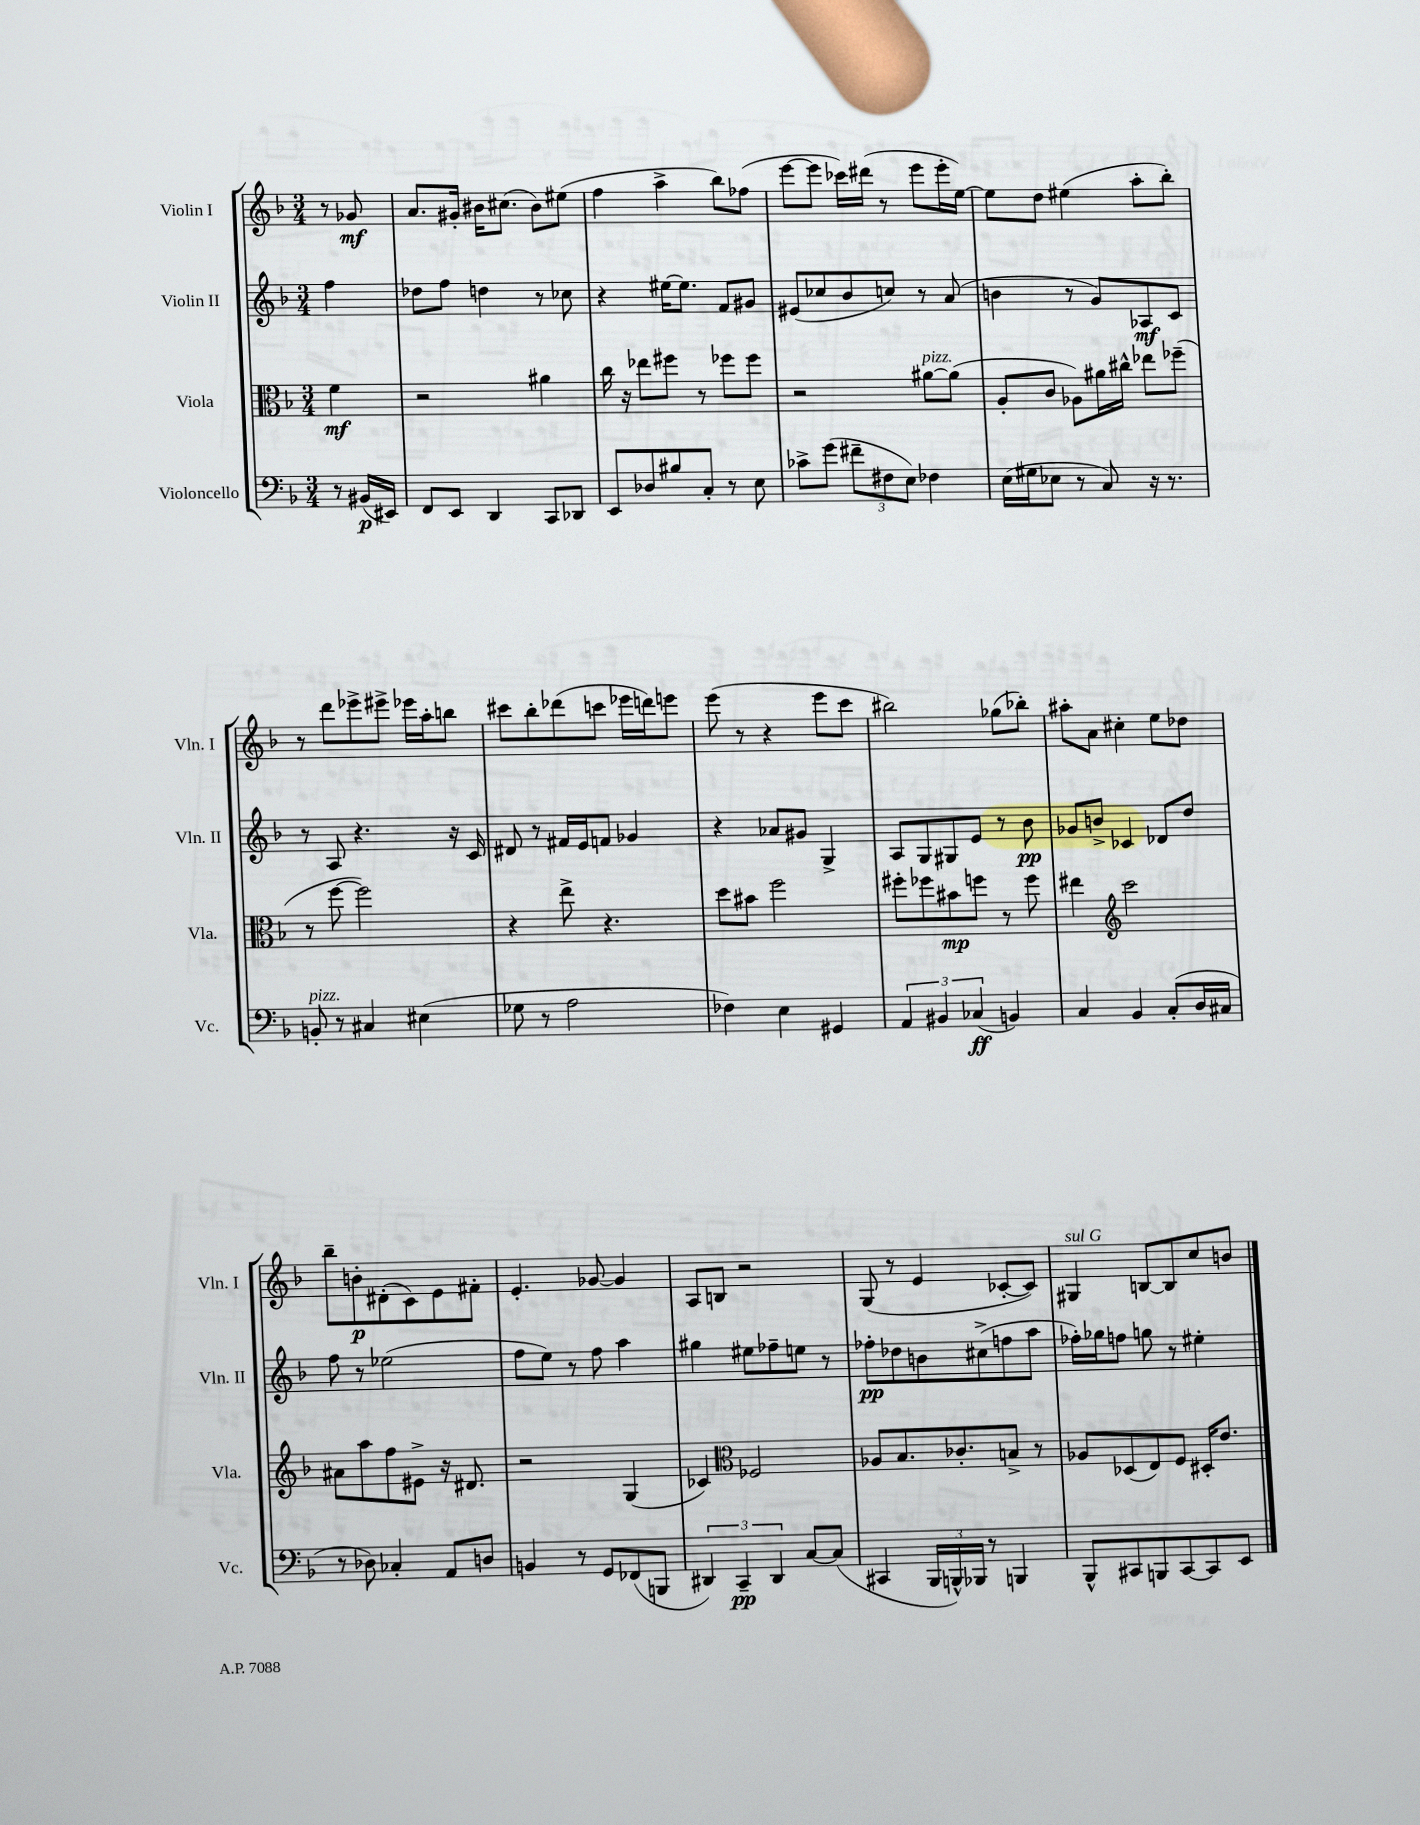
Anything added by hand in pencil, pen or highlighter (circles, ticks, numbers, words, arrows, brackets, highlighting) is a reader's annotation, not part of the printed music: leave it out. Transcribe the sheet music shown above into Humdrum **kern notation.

**kern	**kern	**kern	**kern
*staff4	*staff3	*staff2	*staff1
*clefF4	*clefC3	*clefG2	*clefG2
*k[b-]	*k[b-]	*k[b-]	*k[b-]
*M3/4	*M3/4	*M3/4	*M3/4
8r	4f	4ff	8r
(16BB#	.	.	8g-
16EE#)	.	.	.
=	=	=	=
8FF	2r	8dd-	8.a
8EE	.	8ff	.
.	.	.	16g#'
4DD	.	4dd	16b#
.	.	.	(8.cc#
8CC	4a#	8r	8b#)
8DD-	.	8cc-	(8ee#
=	=	=	=
8EE	16cc	4r	4ff
.	16r	.	.
8D-	8ee-	.	.
8B#	8ff#	[16ee#	4aa^
.	.	8.ee#]	.
8C'	8r	.	.
8r	8ff-	8f	8bb-)
8E	8ff-	8g#	(8ff-
=	=	=	=
8c-^	2r	(8e#	[8eee
(8g	.	8cc-	8eee]
12f#~	.	8b-	16ccc-)
.	.	.	(16ddd#
12F#	.	.	.
.	.	8cc)	8r
12E)	.	.	.
4F-	[8a#	8r	8eee
.	(8a#]	(8a	16eee'
.	.	.	[16ee)
=	=	=	=
(16E	8A'	4b	8ee]
16G#	.	.	.
8E-	8c	.	8dd
8r	8A-)	8r	(4ee#
8C)	16a#	8g)	.
.	16cc#^^	.	.
16r	8ee-	8A-	8aa'
8.r	.	.	.
.	(8ff-~	8c	8bb-')
=	=	=	=
8BB'	8r	8r	8r
8r	[8ff	8A	8ddd
4C#	2ff])	4.r	8eee-^
.	.	.	8eee#^
(4E#	.	.	16eee-
.	.	.	16aa'
.	.	16r	8bb
.	.	16c	.
=	=	=	=
8G-	4r	8d#	8ccc#
8r	.	8r	8bb-'
2A	8ee^	16f#	(8ddd-
.	.	16e	.
.	4.r	8f	8ccc
.	.	4g-	16eee-
.	.	.	16ddd)
.	.	.	8eee
=	=	=	=
4F-)	8dd	4r	(8eee
.	8b#	.	8r
4E	2ff	8a-	4r
.	.	8g#	.
4GG#	.	4G^	8eee
.	.	.	8ccc
=	=	=	=
6AA	8ff#'	8A	2bb#)
.	8ff-	8G	.
6BB#	.	.	.
.	8b#	8G#	.
(6C-	.	.	.
.	8ff	8e	.
4BB)	8r	8r	(8gg-
.	8ff	8b-	8bb-')
=	=	=	=
4C	4ee#	8g-	8aa#'
.	.	8b^	8a
*	*clefG2	*	*
4BB-	2ccc	4c-	4cc#'
(8C'	.	8d-	8ee
16D	.	8dd	8dd-
16C#	.	.	.
=	=	=	=
8r	8a#	8ff	8bb-~
8D-)	8aa	8r	8b'
4C-'	8ff	(2ee-	(8d#'
.	8e#^	.	8c)
8AA	16r	.	8e
.	8.d#	.	.
8D	.	.	8f#'
=	=	=	=
4BB	2r	8ff	4.e'
.	.	8ee)	.
8r	.	8r	.
8GG	.	8ff	[8g-
(8FF-	(4G	4aa	4g-]
8BBB	.	.	.
=	=	=	=
6DD#)	4c-)	4gg#	8A
.	.	.	8B
6CC~	.	.	.
*	*clefC3	*	*
.	2F-	8ee#	2r
6DD#	.	.	.
.	.	8ff-~	.
[8C	.	8ee	.
(8C]	.	8r	.
=	=	=	=
4CC#	8A-	8ff-'	(8G
.	8.B-	8dd-	8r
24BBB-	.	8b	4e
24BBB^^)	.	.	.
.	8.c-'	.	.
24BBB-	.	.	.
8r	.	(8cc#^	.
4BBB	8B^	8ff	[8c-'
.	8r	8aa	8c-])
=	=	=	=
8BBB-^^	8A-	16ff-')	4G#
.	.	16gg-	.
8CC#	(8D-	8ff	.
8BBB	8E)	8gg	[8B
[8CC#	8F	8r	8B]
8CC#]	16D#'	4ee#'	8cc
.	8.e	.	.
8EE	.	.	8b
==	==	==	==
*-	*-	*-	*-
